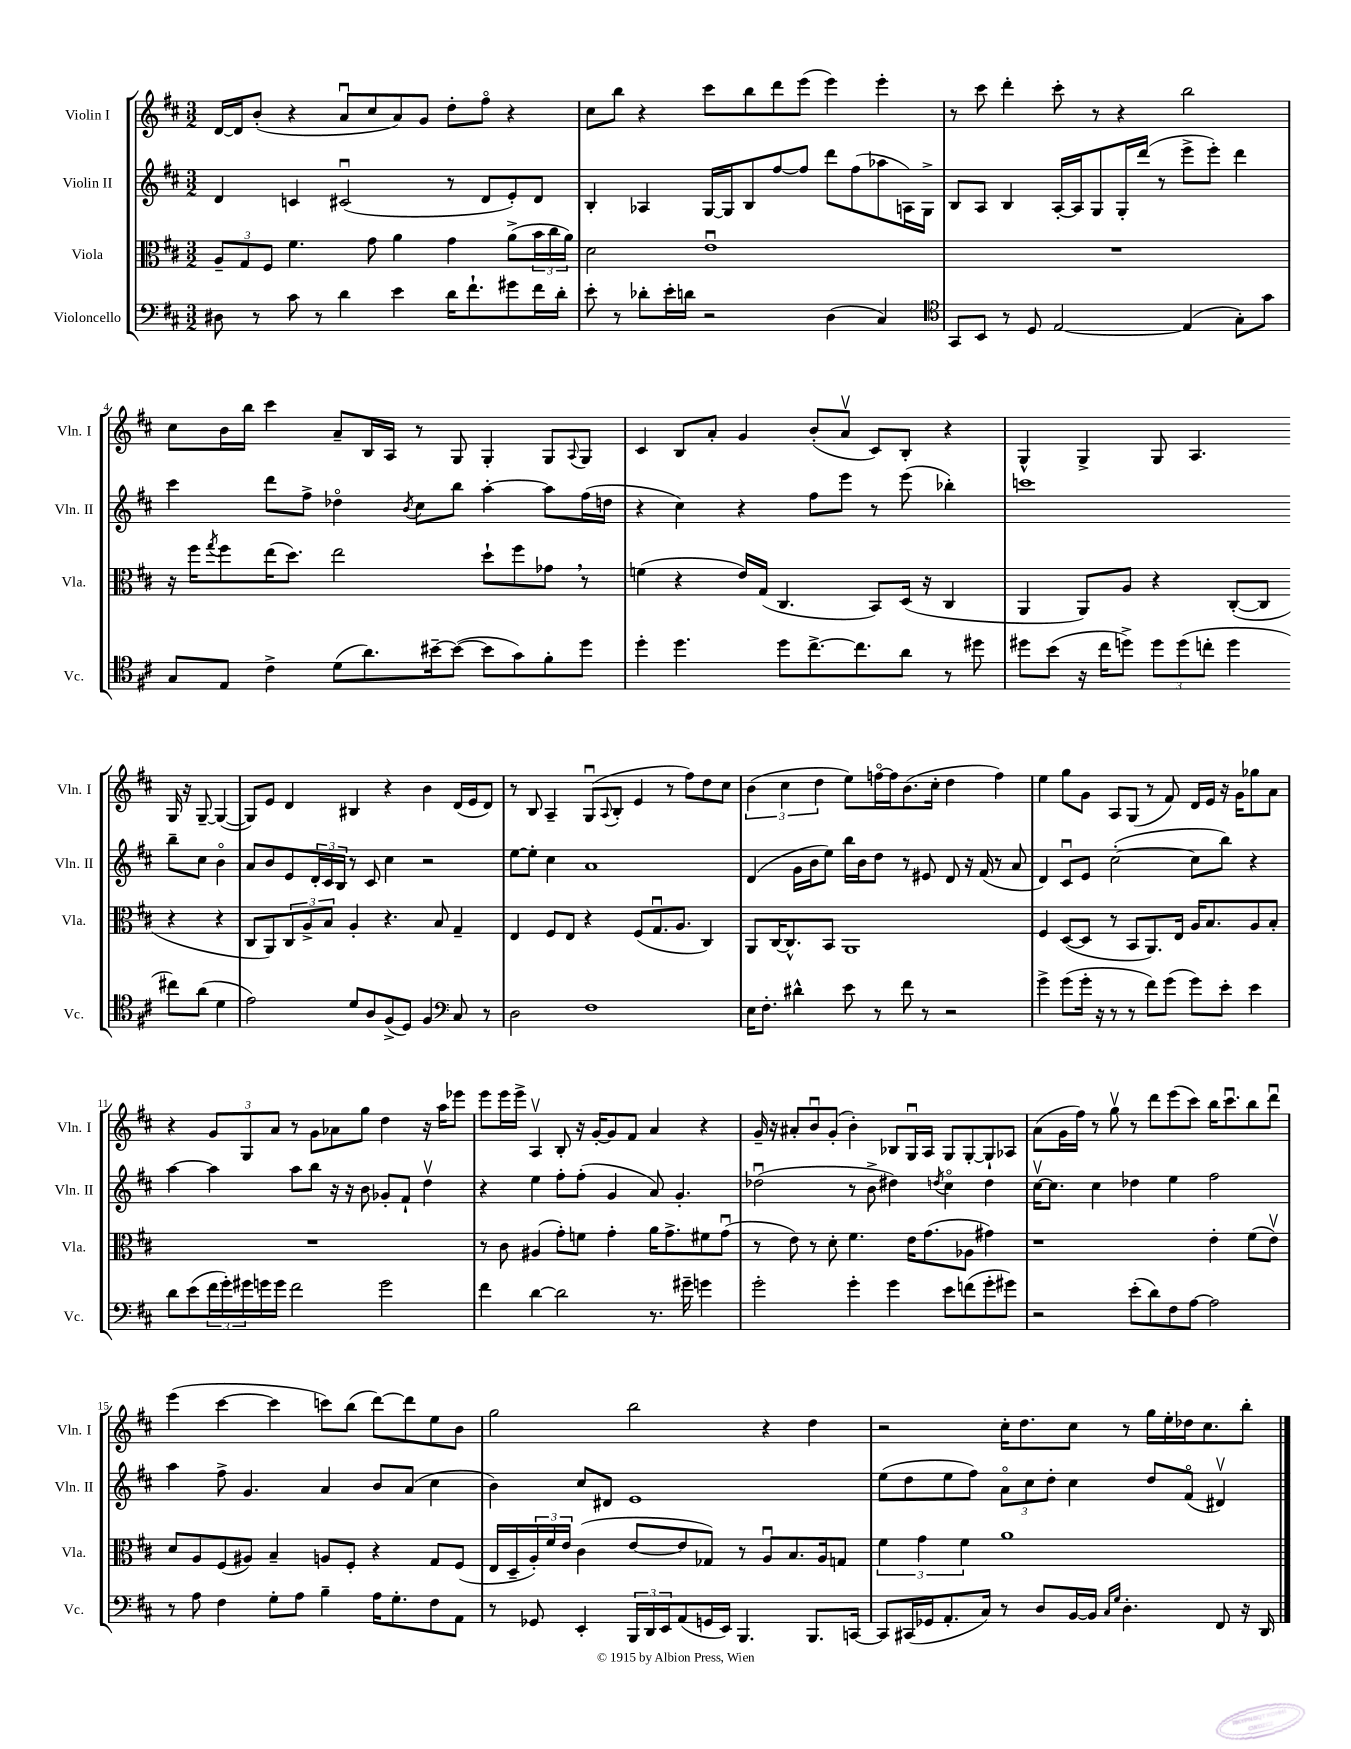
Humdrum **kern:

**kern	**kern	**kern	**kern
*staff4	*staff3	*staff2	*staff1
*clefF4	*clefC3	*clefG2	*clefG2
*k[f#c#]	*k[f#c#]	*k[f#c#]	*k[f#c#]
*M3/2	*M3/2	*M3/2	*M3/2
8D#\	12A~/L	4d/	[16d/LL
.	.	.	16d/]J
.	12G/	.	.
8r	.	.	(8b'/J
.	12F#/J	.	.
8c#\	4.f#\	4c/	4r
8r	.	.	.
4d\	.	(2c#u/	8au/L
.	8g\	.	8cc#/
4e\	4a\	.	8a/)
.	.	.	8g/J
16d\LK	4g\	8r	8dd'\L
8.f#`\	.	.	.
.	.	8d/L	8ff#o\J
8g#\	(8a^\L	8e'/)	4r
16f#\L	24b\L	8d/J	.
.	24cc#\	.	.
16d'\JJ	.	.	.
.	24a\JJ)	.	.
=	=	=	=
8e'\	2d\	4B'/	8cc#\L
8r	.	.	8bb\J
8d-'\L	.	4A-/	4r
16e'\L	.	.	.
16d\JJ	.	.	.
2r	1eu	[16G/LL	8ccc#\L
.	.	16G/]J	.
.	.	8B/	8bb\
.	.	[8ff#/	8ddd\
.	.	8ff#/]J	(8eee\J
(4D\	.	8ddd\L	4eee\)
.	.	(8ff#\	.
4C#/)	.	8aa-\	4eee'\
.	.	16A\L)	.
.	.	16G^\JJ	.
=	=	=	=
*clefC4	*	*	*
8GG/L	1.r	8B/L	8r
8BB/J	.	8A/J	8ccc#\
8r	.	4B/	4ddd'\
8D/	.	.	.
[2E/	.	[16A'/LL	8ccc#'\
.	.	16A/]J	.
.	.	8G/	8r
.	.	16G'/L	4r
.	.	(16ddd/JJ	.
.	.	8r	.
(4E/]	.	8eee^\L	2bb\
.	.	8eee'\J)	.
8G'\L)	.	4ddd\	.
8g\J	.	.	.
=	=	=	=
8G/L	16r	4ccc#\	8cc#\L
.	16ff#\LK	.	.
.	8qgg/	.	.
8E/J	8ff#\	.	16b\L
.	.	.	16bb\JJ
4c#^\	(16ee\K	8ddd\L	4ccc#\
.	8.dd\J)	.	.
.	.	8ff#^\J	.
(8d\L	2ee\	4dd-o\	8a~/L
8.a\)	.	.	16B/L
.	.	.	16A/JJ
.	.	8qb/	.
.	.	8cc#\L	8r
[16b#~\k	.	.	.
(8b#\_J	.	8bb\J	8G/
8b#\]L	8dd`\L	[4aa'\	4G'/
8g\)	8ff#\	.	.
8f#'\	8g-\J	8aa\]L	8G/L
.	.	.	8qqA/
8dd\J	8r	(16ff#\L	8G/J
.	.	16dd\JJ	.
=	=	=	=
4dd'\	(4f\	4r	4c#/
4.dd\	4r	4cc#\)	8B/L
.	.	.	8a'/J
.	16e/LL)	4r	4g/
.	(16G/JJ	.	.
8dd\L	4.C#/	.	.
[8.cc#^\	.	8ff#\L	(8b'/L
.	.	8eee\J	8av/J
8.cc#\]	.	.	.
.	8BB/L)	8r	8c#/L)
8a\J	(16D/Jk	(8eee\	8B'/J
.	16r	.	.
8r	4C#/	4bb-'\)	4r
8dd#\	.	.	.
=	=	=	=
8dd#\L	4AA/	1ccc	4G^^/
(8b\J	.	.	.
16r	8AA/L)	.	4G^/
16cc#\LK	.	.	.
8dd^\J)	8A/J	.	.
12dd\L	4r	.	8G/
(12dd\	.	.	.
.	.	.	4.A/
12cc'\J	.	.	.
4dd\	([8C#'/L	.	.
.	8C#/]J	.	.
8cc#\L)	4r	8bb~\L	16G/
.	.	.	16r
(8a\J	.	8cc#\J	[8G~/
4d\	4r	4bo\	(4G/_
=	=	=	=
2e\)	8C#/L	8a/L	8G/]L)
.	8AA/)	8b/	8e/J
.	12C#/	8e/	4d/
.	12A^/	.	.
.	.	24d'/L	.
.	12B/J	24c#/	.
.	.	24B/JJ	.
8d/L	4A'/	8r	4B#/
8A/	.	8c#/	.
(8F#^/	4.r	4cc#\	4r
8D/J)	.	.	.
4F#/	.	2r	4b\
.	8B/	.	.
*clefF4	*	*	*
8C#/	4G~/	.	(16d/LL
.	.	.	16e/J
8r	.	.	8d/J)
=	=	=	=
2D\	4E/	[8ee\L	8r
.	.	8ee'\]J	8B/
.	8F#/L	4cc#\	4A~/
.	8E/J	.	.
1F#	4r	1a	(8Gu/L
.	.	.	8qqA/
.	.	.	8B'/J
.	(8F#/L	.	4e/
.	8.Gu/	.	.
.	.	.	8r
.	8.A/J	.	.
.	.	.	8ff#\L)
.	4C#/)	.	8dd\
.	.	.	8cc#\J
=	=	=	=
16E\LK	8AA/L	(4d/	(6b\
8.F#'\J	.	.	.
.	[16C#/K	.	.
.	.	.	6cc#\
.	8.C#^^/]	.	.
4d#^^\	.	16g\LL	.
.	.	16b\J	.
.	.	.	6dd\
.	8BB/J	8ee\J)	.
8e\	1AA	16bb\LL	8ee\L)
.	.	16b\J	.
8r	.	8dd\J	[16ffo\L
.	.	.	16ff\]J
8f#\	.	8r	(8.b\
8r	.	8e#/	.
.	.	.	16cc#'\Jk
2r	.	8d/	4dd\
.	.	16r	.
.	.	(16f#/	.
.	.	8r	4ff\)
.	.	8a/	.
=	=	=	=
4g^\	4F#/	4d/)	4ee\
(8g\L	([8D/L	8c#u/L	8gg\L
16g'\Jk	8D/]J	8e/J	8g\J
16r	.	.	.
8r	8r	([2cc#'\	8A/L
8r	8BB/L	.	(8G/J
8f#\L)	8.AA/)	.	8r
(8g\J	.	.	8f#/)
.	16E/Jk	.	.
8g\L)	16A/LK	8cc#\]L	16d/LL
.	8.B/	.	16e/JJ
8e'\J	.	8bb\J)	16r
.	.	.	16g\LK
4e\	8A/	4r	8gg-\
.	8B'/J	.	8a\J
=	=	=	=
8d\L	1.r	[4aa\	4r
(8e\	.	.	.
24f#\L	.	4aa\]	12g/L
24g'\)	.	.	.
24g#\	.	.	12G/
16g\	.	.	.
.	.	.	12a/J
16g\JJ	.	.	.
2f#\	.	8aa\L	8r
.	.	8bb\J	8g\L
.	.	16r	8a-\
.	.	16r	.
.	.	8b\	8gg\J
2g\	.	8g-'/L	4dd\
.	.	8f#`/J	.
.	.	4ddv\	16r
.	.	.	16aa\LK
.	.	.	8eee-\J
=	=	=	=
4f#\	8r	4r	8eee\L
.	8c#\	.	16eee\L
.	.	.	16eee^\JJ
[4d\	(4A#/	4ee\	4Av/
2d\]	8g'\L)	8ff#'\L	8B'/
.	8f\J	(8ff#'\J	16r
.	.	.	[16g'/LK
.	4g'\	4g/	8g/]
.	.	.	8f#/J
8.r	16a\LK	8a/)	4a/
.	8.g^\	.	.
.	.	4.g'/	.
16g#~\	.	.	.
4g\	8f#\	.	4r
.	(8gu\J	.	.
=	=	=	=
2g'\	8r	(2dd-u\	16g~/
.	.	.	16r
.	8e\)	.	8a#'/L
.	8r	.	8bu/
.	8d'\	.	(8g'/J
4g'\	4.f#\	8r	4b'\)
.	.	8b^\	.
4g\	.	4dd#\)	8B-/L
.	16e\LK	.	16Gu/L
.	(8.g\	.	16A/JJ
.	.	8qdd/	.
8e\L	.	4cc#o\	8G/L
(8f\	8A-\J	.	[8G'/
8g'\	4g#\)	4dd\	8G`/]
8g#\J)	.	.	8A-/J
=	=	=	=
2r	1r	[16cc#v\LK	(8a\L
.	.	8.cc#\]J	.
.	.	.	16g\L
.	.	.	16ff#\JJ)
.	.	4cc#\	8r
.	.	.	8ggv\
(8e'\L	.	4dd-\	8r
8d\)	.	.	8ddd\L
8F#\	.	4ee\	(8eee\
[8A\J	.	.	8ccc#\J)
2A\]	4e'\	2ff#\	16bb\LK
.	.	.	8.ccc#u\
.	(8f#\L	.	8bb\
.	8ev\J)	.	8dddu\J
=	=	=	=
8r	8d/L	4aa\	(4eee\
8A\	8A/	.	.
4F#\	(8F#/	8ff#^\	[4ccc#\
.	8A#/J)	4.g/	.
8G'\L	4B~/	.	4ccc#\]
8A\J	.	.	.
4B~\	8A/L	4a/	8ccc\L)
.	8F#'/J	.	(8bb\J
16A\LK	4r	8b/L	[8ddd\L)
8.G'\	.	.	.
.	.	(8a/J	8ddd\]
8F#\	8G/L	4cc#\	8ee\
8AA\J	(8F#/J	.	8b\J
=	=	=	=
8r	16E/LL	4b\)	2gg\
.	16D~/	.	.
8GG-/	24A'/)	.	.
.	24f#/	.	.
.	24e/JJ	.	.
4EE'/	(4c#\	8cc#/L	.
.	.	8d#/J	.
24BBB/LL	[8e/L	1e	2bb\
24DD/	.	.	.
24EE/J	.	.	.
(8AA/	8e/]	.	.
16GG/L	8G-/J)	.	.
16EE/JJ)	.	.	.
4.BBB/	8r	.	.
.	8Au/L	.	4r
.	8.B/	.	.
8.BBB/L	.	.	4dd\
.	16A/k	.	.
.	8G/J	.	.
[16CC/Jk	.	.	.
=	=	=	=
8CC/]L	6f#\	(8ee\L	2r
(16CC#/L	.	8dd\	.
.	6g\	.	.
16GG-/J	.	.	.
8.AA'/	.	8ee\	.
.	6f#\	.	.
.	.	8ff#\J)	.
16C#/Jk)	.	.	.
8r	1a	12ao\L	16cc#'\LK
.	.	.	8.dd\
.	.	12cc#\	.
8D/L	.	.	.
.	.	12dd'\J	.
[16BB/L	.	4cc#\	8cc#\J
16BB/]JJ	.	.	.
16qqC#/LL	.	.	.
16qqG/JJ	.	.	.
4.D'\	.	.	8r
.	.	8dd/L	16gg\LL
.	.	.	16ee'\
.	.	(8f#o/J	16dd-\J
.	.	.	8.cc#\
8FF#/	.	4d#v/)	.
16r	.	.	8bb'\J
16DD/	.	.	.
==	==	==	==
*-	*-	*-	*-
